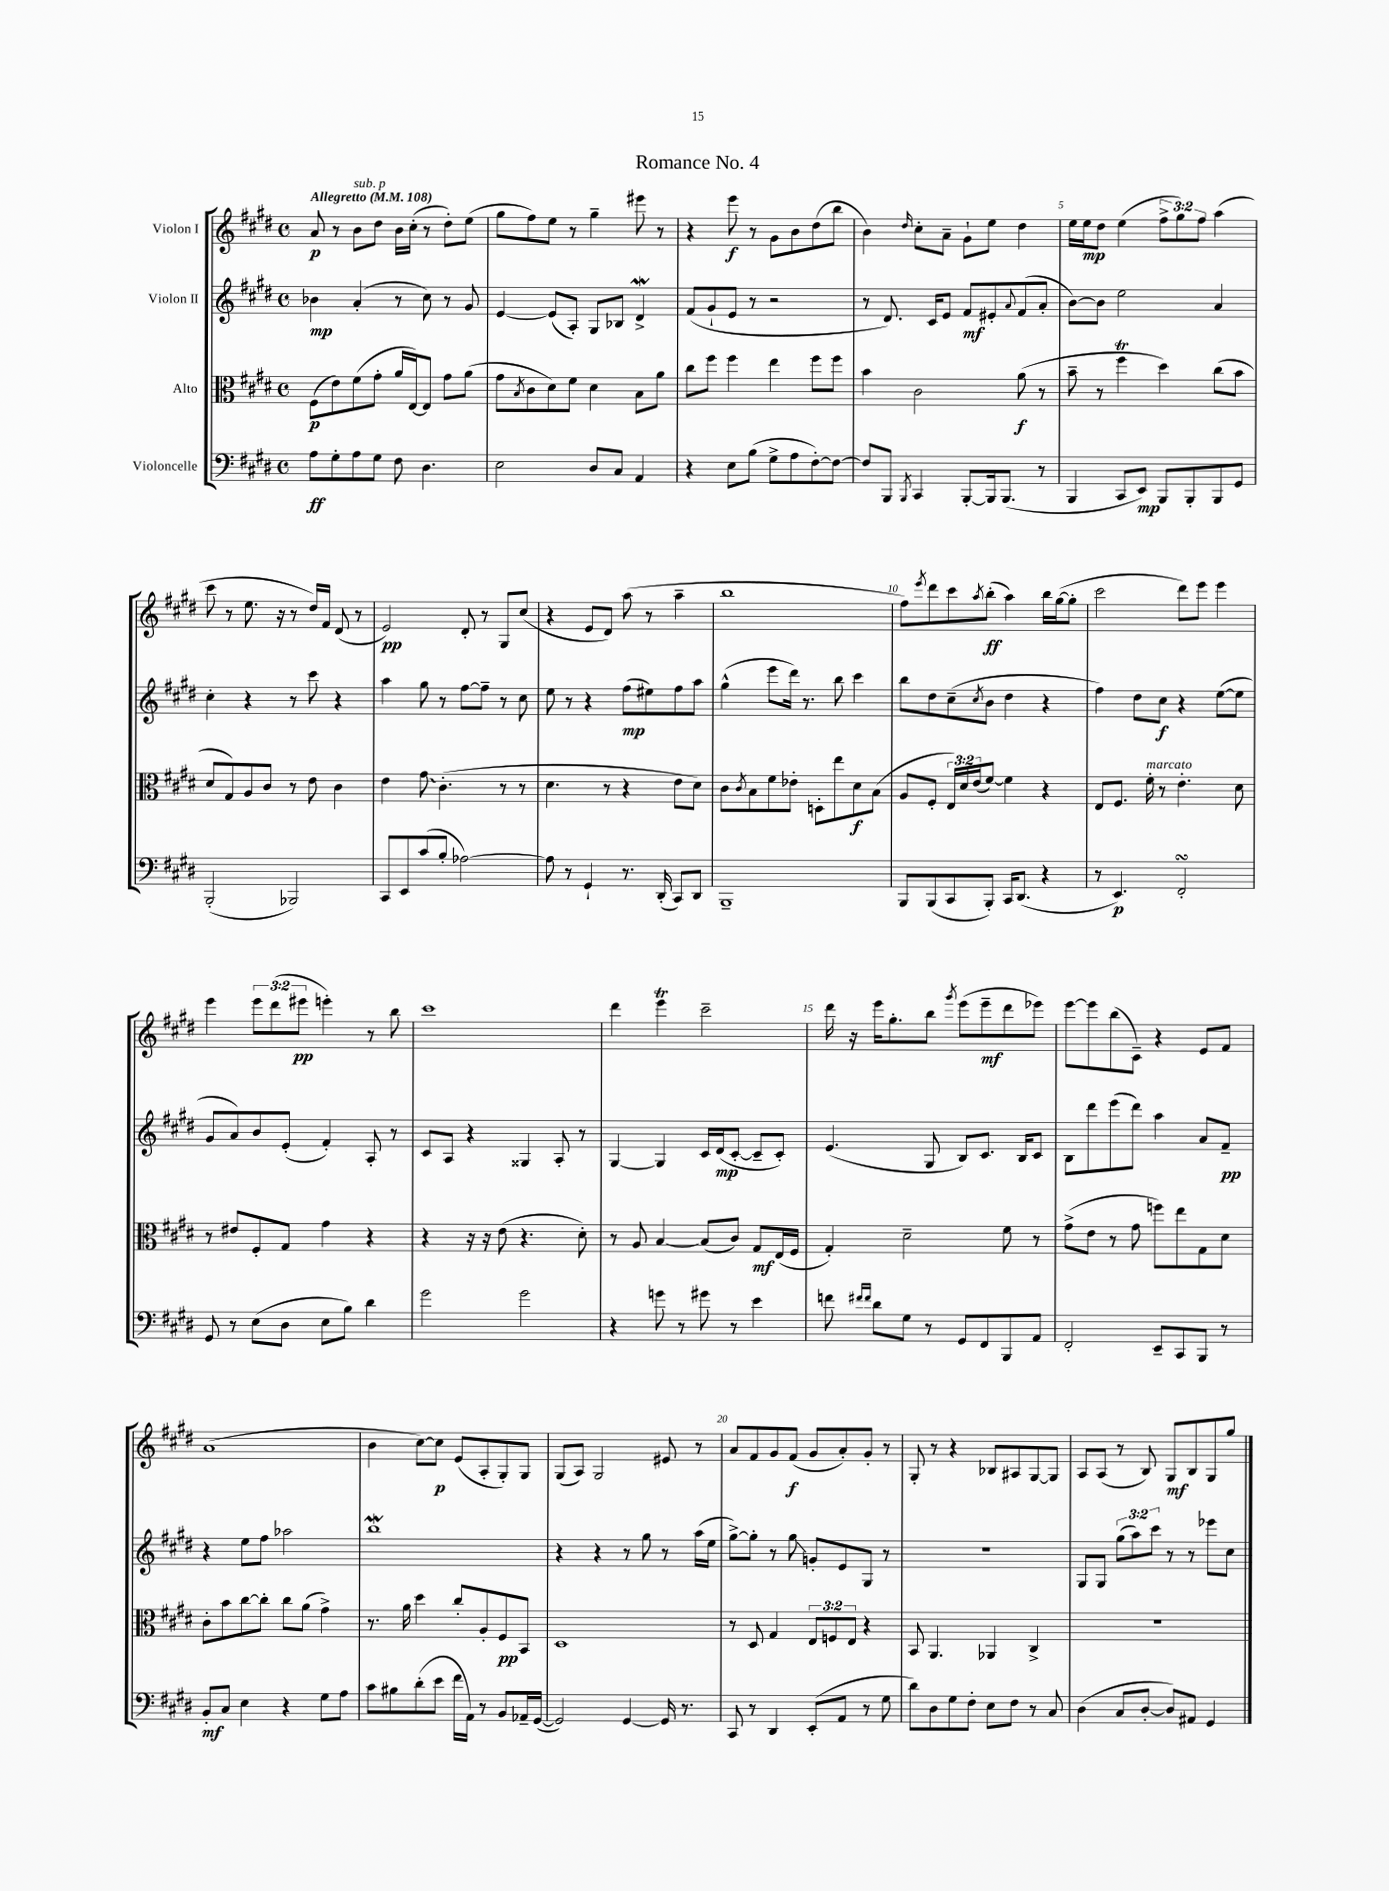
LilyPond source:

\header { title = "Romance No. 4" }
<<
\new StaffGroup <<
\new Staff = "s0" \with { instrumentName = "Violon I" } {
    \clef treble \key e \major \defaultTimeSignature \time 4/4 \override Staff.TupletNumber.text = #tuplet-number::calc-fraction-text \tempo "Allegretto" 4 = 108
    a'8\p r8 b'8^\markup { \italic "sub. p" } dis''8 b'16 cis''16-.( r8 dis''8-.) e''8( |
    gis''8 fis''8) e''8 r8 gis''4-- eis'''8 r8 |
    r4 e'''8\f r8 gis'8 b'8 dis''8( b''8 |
    b'4) \grace { dis''16 } cis''8-. a'8-- gis'8-! e''8 dis''4 |
    e''16 e''16\mp dis''8 e''4( \tuplet 3/2 { fis''8-> gis''8) fis''8 } a''4( |
    cis'''8 r8 e''8. r16 r8 dis''16) fis'16 dis'8( r8 |
    e'2\pp) dis'8-. r8 gis8 cis''8( |
    r4 e'8 dis'8) a''8( r8 a''4-- |
    b''1 |
    fis''8) \acciaccatura { e'''8 } dis'''8 cis'''8 \acciaccatura { a''8 } b''8-.\ff( a''4) b''16 gis''16~( gis''8-. |
    cis'''2 dis'''8) e'''8 e'''4 |
    e'''4 \tuplet 3/2 { e'''8 dis'''8( eis'''8\pp } e'''4-.) r8 b''8 |
    cis'''1 |
    dis'''4 e'''4\trill cis'''2-- |
    dis'''16 r16 e'''16 gis''8.-. b''8 \acciaccatura { gis'''8 } e'''8( e'''8--\mf dis'''8 ees'''8) |
    e'''8~ e'''8 b''8( cis'8--) r4 e'8 fis'8 |
    a'1( |
    b'4 cis''8~) cis''8\p e'8( a8-. gis8-.) gis8 |
    gis8( a8) gis2 eis'8 r8 |
    a'8 fis'8 gis'8 fis'8\f( gis'8 a'8-.) gis'8-. r8 |
    gis8-. r8 r4 bes8 ais8 gis8~ gis8 |
    a8 a8( r8 b8) gis8\mf b8 gis8 gis''8 \bar "|." |
}
\new Staff = "s1" \with { instrumentName = "Violon II" } {
    \clef treble \key e \major \defaultTimeSignature \time 4/4 \override Staff.TupletNumber.text = #tuplet-number::calc-fraction-text
    bes'4\mp a'4-.( r8 cis''8) r8 gis'8 |
    e'4~ e'8( a8-.) gis8 bes8 dis'4->\mordent |
    fis'8( gis'8-! e'8 r8 r2 |
    r8 dis'8.) cis'16 e'8 fis'8\mf eis'8-. \appoggiatura { a'8 } fis'8( a'8-. |
    b'8~) b'8 e''2 a'4 |
    cis''4-. r4 r8 cis'''8 r4 |
    a''4 gis''8 r8 fis''8~ fis''8-- r8 cis''8 |
    e''8 r8 r4 fis''8\mp( eis''8) fis''8 a''8 |
    gis''4-^( e'''8 dis'''16) r8. b''8 cis'''4 |
    b''8 dis''8 cis''8--( \acciaccatura { cis''8 } b'8 dis''4 r4 |
    fis''4) dis''8 cis''8\f r4 e''8~( e''8 |
    gis'8 a'8) b'8 e'8-.( fis'4-.) a8-. r8 |
    cis'8 a8 r4 gisis4 a8-. r8 |
    gis4~ gis4 cis'16 dis'16\mp( cis'8~-. cis'8-- cis'8-.) |
    e'4.( gis8 b8) cis'8. b16 cis'8 |
    b8 dis'''8 e'''8( dis'''8) a''4 a'8 fis'8--\pp |
    r4 e''8 fis''8 aes''2 |
    b''1\mordent |
    r4 r4 r8 gis''8 r8 a''16( e''16 |
    gis''8~->) gis''8-. r8 gis''8\glissando g'8-. e'8 gis8 r8 |
    R1 |
    gis8 gis8 \tuplet 3/2 { gis''8( a''8) cis'''8 } r8 r8 ees'''8 cis''8 \bar "|." |
}
\new Staff = "s2" \with { instrumentName = "Alto" } {
    \clef alto \key e \major \defaultTimeSignature \time 4/4 \override Staff.TupletNumber.text = #tuplet-number::calc-fraction-text
    fis8\p( e'8) fis'8( gis'8-. a'16 e16~) e8 gis'8 a'8( |
    gis'8 \acciaccatura { b8 } cis'8 dis'8) fis'8 dis'4 b8 a'8 |
    cis''8 fis''8 fis''4 e''4 fis''8 fis''8 |
    b'4 cis'2 a'8\f( r8 |
    b'8-- r8 fis''4\trill dis''4) cis''8( b'8 |
    dis'8 gis8) a8 cis'8 r8 e'8 cis'4 |
    e'4 \once \override Glissando.style = #'zigzag gis'8\glissando cis'4.-.( r8 r8 |
    dis'4. r8 r4 e'8 dis'8) |
    cis'8 \acciaccatura { cis'8 } b8 fis'8 ees'8-. d8-. e''8 dis'8\f b8( |
    a8 fis8-. \tuplet 3/2 { e16) dis'16 e'16( } fis'8~) fis'4 r4 |
    e8 fis8. fis'16-.^\markup { \italic "marcato" } r8 e'4.-. dis'8 |
    r8 eis'8 fis8-. gis8 gis'4 r4 |
    r4 r16 r16 e'8( r4. dis'8-.) |
    r8 a8 b4~ b8( cis'8) gis8\mf e16( fis16 |
    gis4-.) dis'2-- fis'8 r8 |
    gis'8->( e'8 r8 gis'8 f''8) e''8 gis8 dis'8 |
    cis'8-. b'8 cis''8~ cis''8-. cis''8 a'8( gis'4->) |
    r8. a'16 dis''4 cis''8-. a8-. fis8\pp b,8 |
    dis1 |
    r8 dis8 gis4 \tuplet 3/2 { e8 f8 e8 } r4 |
    b,8 a,4. aes,4 cis4-> |
    R1 \bar "|." |
}
\new Staff = "s3" \with { instrumentName = "Violoncelle" } {
    \clef bass \key e \major \defaultTimeSignature \time 4/4
    a8\ff gis8-. a8 gis8 fis8 dis4. |
    e2 dis8 cis8 a,4 |
    r4 e8 b8( gis8-> a8 fis8~-.) fis8~ |
    fis8 b,,8 \acciaccatura { b,,8 } cis,4 b,,8~-. b,,16 b,,8.( r8 |
    b,,4 cis,8 e,8\mp) b,,8 b,,8-. b,,8 gis,8 |
    b,,2-.( bes,,2) |
    cis,8 e,8 cis'8( b8-. aes2~) |
    aes8 r8 gis,4-! r8. dis,16-.( cis,8) dis,8 |
    b,,1-- |
    b,,8 b,,8( cis,8 b,,8-.) cis,16 dis,8.( r4 |
    r8 e,4.\p) fis,2-.\turn |
    gis,8 r8 e8( dis8 e8 b8) dis'4 |
    gis'2 gis'2 |
    r4 g'8 r8 gis'8 r8 e'4 |
    f'8 \grace { fis'16 fis'16 } dis'8 gis8 r8 gis,8 fis,8 b,,8 a,8 |
    fis,2-. e,8-- cis,8 b,,8 r8 |
    b,8-.\mf cis8 e4 r4 gis8 a8 |
    cis'8 bis8 dis'8-.( e'8 fis'16 a,16) r8 b,8 aes,16-- gis,16~( |
    gis,2) gis,4~ gis,16 r8. |
    cis,8 r8 dis,4 e,8-.( a,8 r8 gis8 |
    dis'8) dis8 gis8 fis8-. e8 fis8 r8 cis8 |
    dis4( cis8 dis8~-. dis8) ais,8 gis,4 \bar "|." |
}
>>
>>
\layout { \context { \Score \override BarNumber.break-visibility = ##(#f #t #t) barNumberVisibility = #(every-nth-bar-number-visible 5) } }
